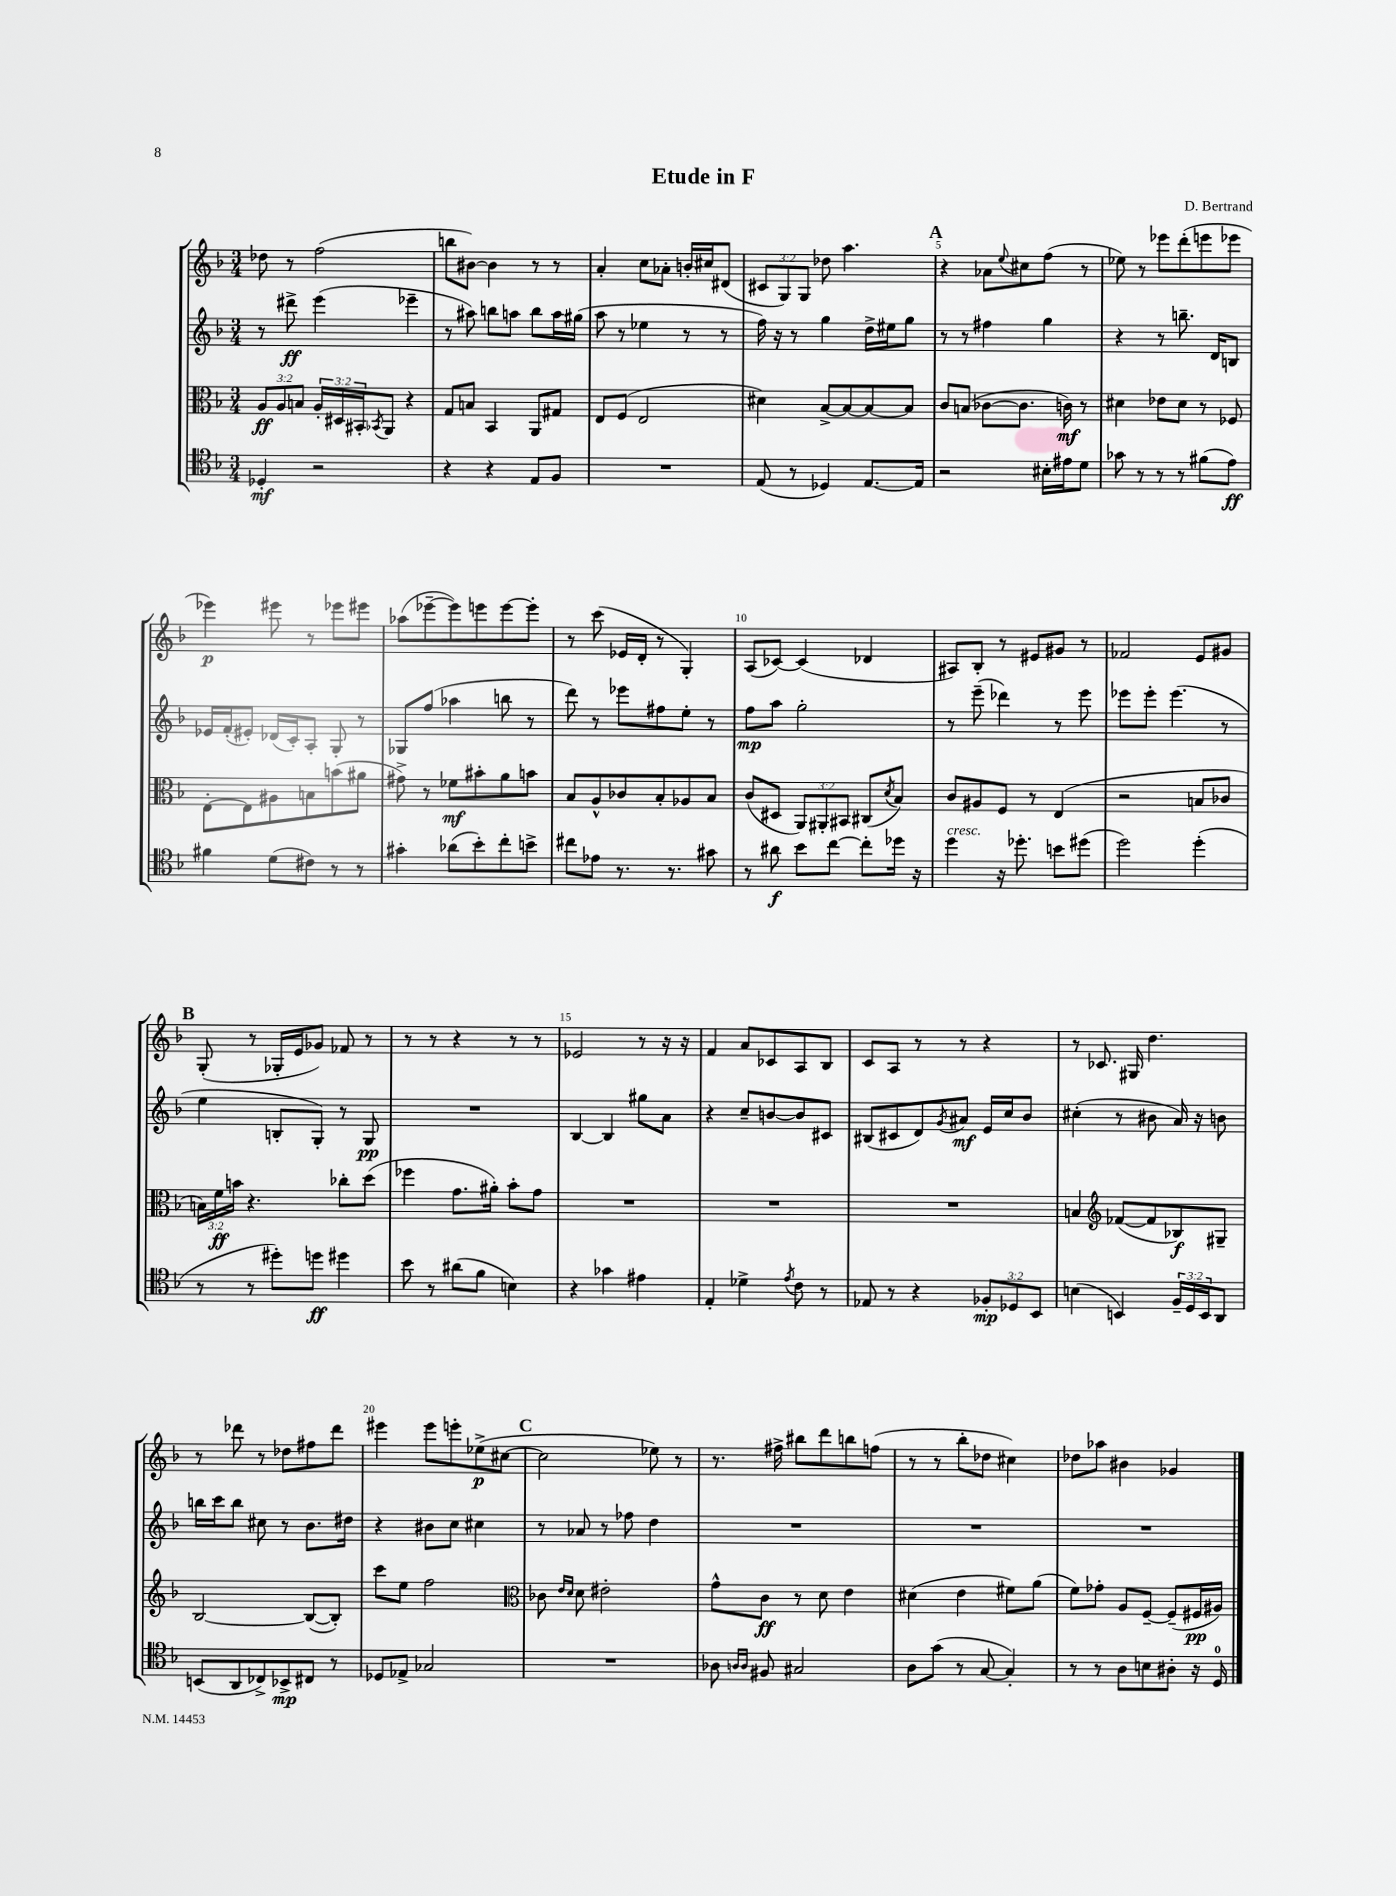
\header { title = "Etude in F" composer = "D. Bertrand" }
<<
\new StaffGroup <<
\new Staff = "s0" {
    \clef treble \key f \major \numericTimeSignature \time 3/4 \override Staff.TupletNumber.text = #tuplet-number::calc-fraction-text
    des''8 r8 f''2( |
    b''8 bis'8~) bis'4 r8 r8 |
    a'4-. c''8 aes'8-. b'16-. cis''16 dis'8( |
    \tuplet 3/2 { cis'8 g8) g8 } des''8 a''4. |
    \mark \markup { \bold "A" } r4 aes'8 \appoggiatura { e''8 } cis''8 f''8( r8 |
    ees''8) r8 ees'''8 d'''8-.( e'''8 ees'''8 |
    ees'''4\p) eis'''8 r8 ees'''8 eis'''8 |
    aes''8( ees'''8~-- ees'''8) e'''8 e'''8~ e'''8-. |
    r8 c'''8( ees'16 d'16-. r8 g4-.) |
    a8( ces'8~) ces'4( des'4 |
    ais8) bes8-. r8 eis'8 gis'8 r8 |
    fes'2 e'8 gis'8 |
    \mark \markup { \bold "B" } g8-.( r8 ges16-. e'16 ges'8) fes'8 r8 |
    r8 r8 r4 r8 r8 |
    ees'2 r8 r16 r16 |
    f'4 a'8 ces'8 a8 bes8 |
    c'8 a8 r8 r8 r4 |
    r8 ces'8. gis16 d''4. |
    r8 des'''8 r8 des''8 fis''8 des'''8 |
    eis'''4 eis'''8 e'''8-. ees''8->\p( cis''8~ |
    \mark \markup { \bold "C" } cis''2 ees''8) r8 |
    r8. fis''16-> bis''8 d'''8 b''8 f''8( |
    r8 r8 bes''8-. des''8 cis''4) |
    des''8 aes''8 bis'4 ges'4 \bar "|." |
}
\new Staff = "s1" {
    \clef treble \key f \major \numericTimeSignature \time 3/4
    r8 dis'''8->\ff e'''4( ees'''4-- |
    r8 ais''8) b''8 a''8 b''8 a''16 gis''16( |
    a''8 r8 ees''4 r8 r8 |
    f''16) r16 r8 g''4 d''16-> eis''16 g''8 |
    \mark \markup { \bold "A" } r8 r8 fis''4 g''4 |
    r4 r8 b''8.-- d'16 b8 |
    ees'16 f'16-.( eis'8-.) des'16( c'16-.) a8-. g8-. r8 |
    ges8 f''8( aes''4 b''8 r8 |
    d'''8) r8 ees'''8 fis''8 e''8-. r8 |
    f''8\mp a''8 g''2-. |
    r8 e'''8--( des'''4) r8 e'''8 |
    ees'''8 ees'''8-. ees'''4.( r8 |
    \mark \markup { \bold "B" } e''4 b8-. g8-.) r8 g8\pp |
    R2. |
    bes4~ bes4 gis''8 a'8 |
    r4 c''8-- b'8~ b'8 cis'8 |
    bis8( cis'8 d'8) \acciaccatura { g'8 } ais'8\mf e'16 c''16 bes'8 |
    cis''4-.( r8 bis'8 a'16) r16 b'8 |
    b''16 c'''16 b''8 cis''8 r8 bes'8. dis''16 |
    r4 bis'8 c''8 cis''4 |
    \mark \markup { \bold "C" } r8 aes'8 r8 fes''8 d''4 |
    R2. |
    R2. |
    R2. \bar "|." |
}
\new Staff = "s2" {
    \clef alto \key f \major \numericTimeSignature \time 3/4 \override Staff.TupletNumber.text = #tuplet-number::calc-fraction-text
    \tuplet 3/2 { a8\ff a8 b8 } \tuplet 3/2 { a16-. dis16 bis,16-. } \acciaccatura { bes,8 } a,8 r4 |
    g8 b8 bes,4 a,8 gis8 |
    e8 f8( e2 |
    dis'4) bes8~-> bes8~ bes8~ bes8 |
    \mark \markup { \bold "A" } c'8 b8( ces'8~ ces'8. c'16\mf) r8 |
    dis'4 ees'8 dis'8 r8 fes8 |
    e8~-. e8 ais8 b8 b'8( ais'8 |
    gis'8->) r8 fes'8\mf bis'8-. a'8 b'8 |
    bes8 a8-^ ces'8 bes8-. aes8 bes8 |
    c'8( dis8 \tuplet 3/2 { a,8) ais,8-. bis,8 } cis8( \acciaccatura { d'8 } bes8) |
    c'8 ais8 f8 r8 e4( |
    r2 b8 ces'8 |
    \mark \markup { \bold "B" } \tuplet 3/2 { b16) f'16\ff b'16 } r4. ces''8-. d''8( |
    fes''4 g'8. ais'16-.) bes'8-. g'8 |
    R2. |
    R2. |
    R2. |
    b4 \clef treble fes'8~( fes'8 bes8\f) gis8-- |
    bes2~ bes8~( bes8-.) |
    c'''8 e''8 f''2 |
    \mark \markup { \bold "C" } \clef alto ces'8 \grace { e'16 d'16 } d'8 eis'2-. |
    g'8-^ c'8\ff r8 d'8 e'4 |
    dis'4( e'4 fis'8) a'8( |
    f'8) ges'8-. a8 f8~-- f8--( fis16\pp ais16) \bar "|." |
}
\new Staff = "s3" {
    \clef tenor \key f \major \numericTimeSignature \time 3/4 \override Staff.TupletNumber.text = #tuplet-number::calc-fraction-text
    des4-.\mf r2 |
    r4 r4 e8 f8 |
    R2. |
    e8( r8 des4) e8.~ e16 |
    \mark \markup { \bold "A" } r2 bis16-. eis'16 d'8 |
    ges'8 r8 r8 r8 fis'8( e'8\ff) |
    fis'4 d'8( cis'8) r8 r8 |
    gis'4-. aes'8( bes'8-.) c''8-. b'8-> |
    cis''8 ees'8 r8. r8. gis'8 |
    r8 ais'8\f bes'8 c''8~ c''8-. des''16 r16 |
    d''4^\markup { \italic "cresc." } r16 des''8.-. b'8 dis''8( |
    d''2) d''4-.( |
    \mark \markup { \bold "B" } r8 r8 dis''8-.) d''8\ff dis''4 |
    bes'8 r8 ais'8( f'8 b4) |
    r4 ges'4 eis'4 |
    e4-. des'4-> \acciaccatura { e'8 } c'8 r8 |
    ees8 r8 r4 \tuplet 3/2 { fes8-.\mp des8 bes,8 } |
    b4( b,4) \tuplet 3/2 { f16-- d16 b,16 } a,8 |
    b,8( a,8 ces8->) bes,8->\mp cis8 r8 |
    des8 ees8-> ges2 |
    \mark \markup { \bold "C" } R2. |
    aes8 \grace { a16 a16 } fis8 gis2 |
    a8 g'8( r8 g8~ g4-.) |
    r8 r8 a8 b8 ais8-. r16 d16-0 \bar "|." |
}
>>
>>
\layout { \context { \Score \override BarNumber.break-visibility = ##(#f #t #t) barNumberVisibility = #(every-nth-bar-number-visible 5) } }
